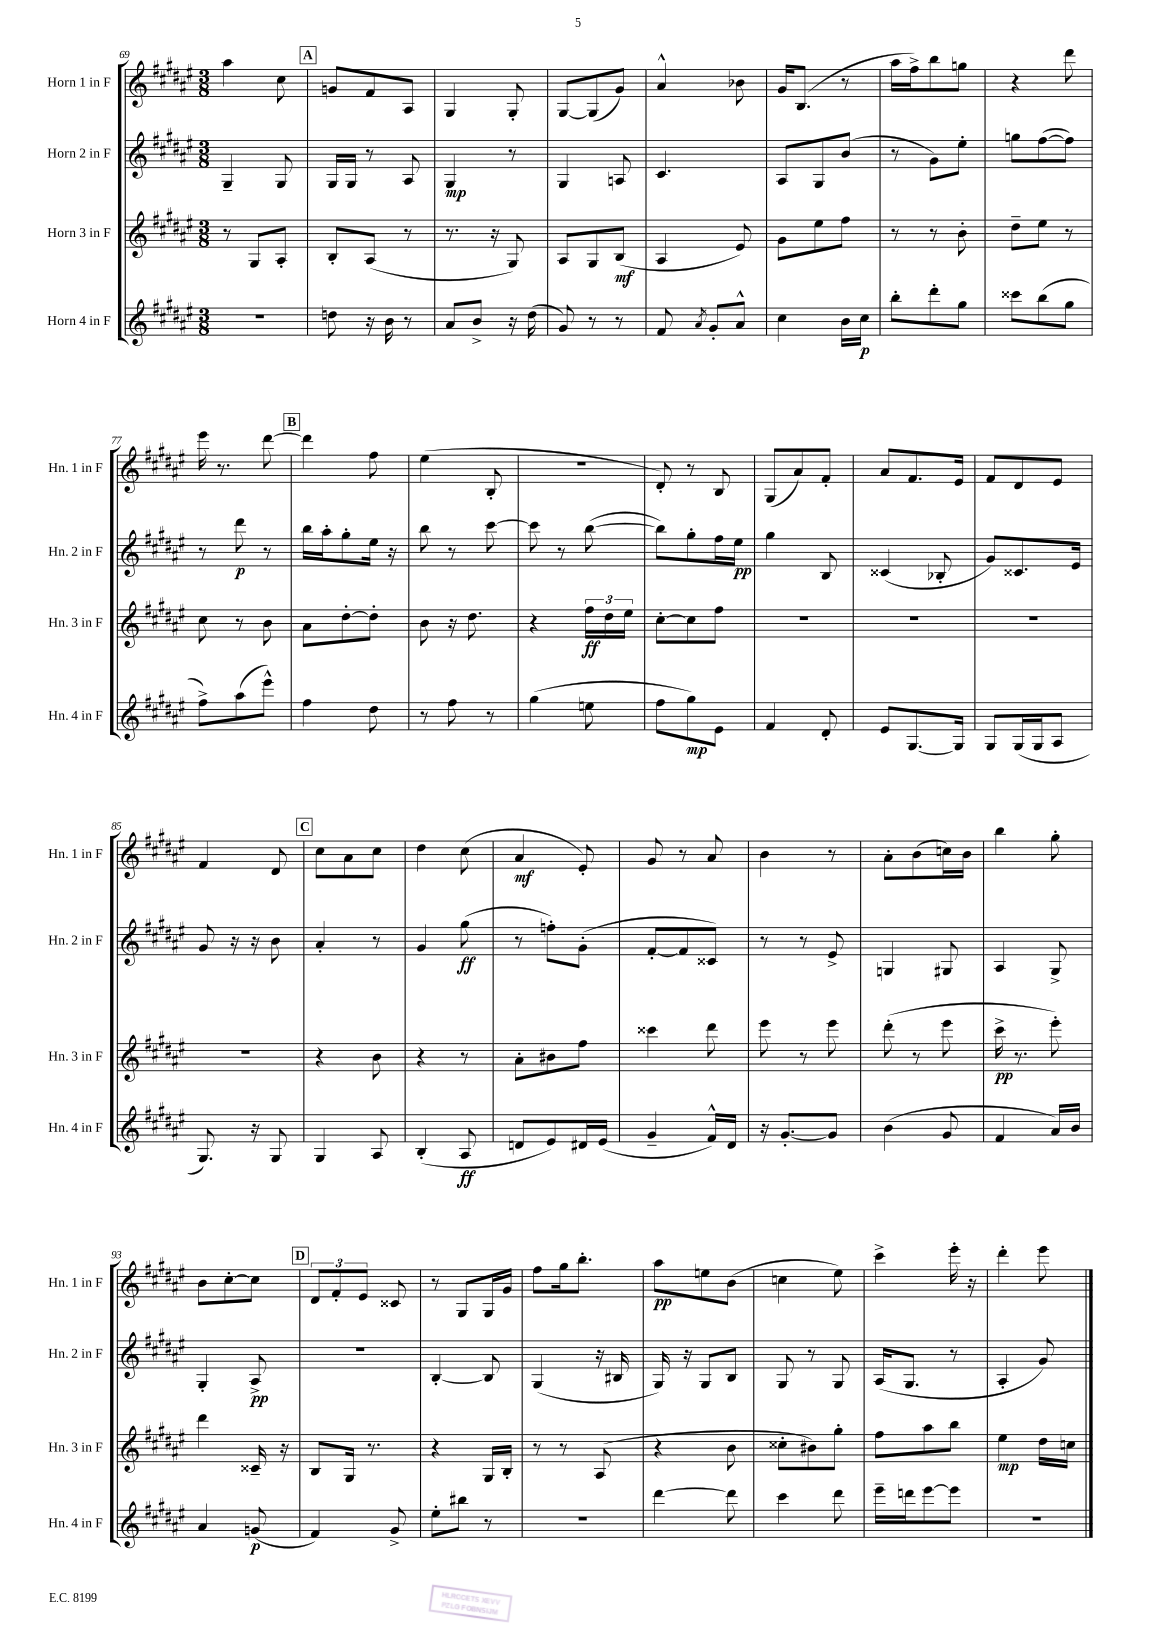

**kern	**kern	**kern	**kern
*staff4	*staff3	*staff2	*staff1
*clefG2	*clefG2	*clefG2	*clefG2
*k[f#c#g#d#a#e#]	*k[f#c#g#d#a#e#]	*k[f#c#g#d#a#e#]	*k[f#c#g#d#a#e#]
*M3/8	*M3/8	*M3/8	*M3/8
4.r	8r	4G#~	4aa#
.	8G#	.	.
.	8A#'	8G#	8cc#
=	=	=	=
8dd	8B'	16G#	8g
.	.	16G#	.
16r	(8A#	8r	8f#
16b	.	.	.
8r	8r	8A#	8A#
=	=	=	=
8a#	8.r	4G#	4G#
8b^	.	.	.
.	16r	.	.
16r	8G#)	8r	8G#'
(16dd#	.	.	.
=	=	=	=
8g#)	8A#	4G#	[8G#
8r	8G#	.	(8G#]
8r	(8B	8A	8g#)
=	=	=	=
8f#	4A#	4.c#	4a#^^
8qa#	.	.	.
8g#'	.	.	.
8a#^^	8e#)	.	8b-
=	=	=	=
4cc#	8g#	8A#	16g#
.	.	.	(8.B
.	8ee#	8G#	.
16b	8ff#	(8b	8r
16cc#	.	.	.
=	=	=	=
8bb'	8r	8r	16aa#
.	.	.	16ff#^)
8ddd#'	8r	8g#)	8bb
8gg#	8b'	8ee#'	8gg
=	=	=	=
8ccc##	8dd#~	8gg	4r
(8bb	8ee#	([8ff#	.
8gg#	8r	8ff#])	8ddd#
=	=	=	=
8ff#^)	8cc#	8r	16eee#
.	.	.	8.r
(8aa#	8r	8ddd#	.
8eee#^^)	8b	8r	[8ddd#
=	=	=	=
4ff#	8a#	16bb	4ddd#]
.	.	16aa#'	.
.	[8dd#'	8gg#'	.
8dd#	8dd#']	16ee#	8ff#
.	.	16r	.
=	=	=	=
8r	8b	8bb	(4ee#
8ff#	16r	8r	.
.	8.dd#	.	.
8r	.	[8ccc#	8B'
=	=	=	=
(4gg#	4r	8ccc#]	4.r
.	.	8r	.
8ee	24ff#	([8bb	.
.	24dd#	.	.
.	24ee#	.	.
=	=	=	=
8ff#	[8cc#'	8bb])	8d#')
8gg#)	8cc#]	8gg#'	8r
8e#	8ff#	16ff#	8B
.	.	16ee#	.
=	=	=	=
4f#	4.r	4gg#	(8G#
.	.	.	8a#)
8d#'	.	8B	8f#'
=	=	=	=
8e#	4.r	(4c##	8a#
[8.G#	.	.	8.f#
.	.	8B-'	.
16G#]	.	.	16e#
=	=	=	=
8G#	4.r	8g#)	8f#
(16G#	.	8.c##	8d#
16G#	.	.	.
8A#	.	.	8e#
.	.	16e#	.
=	=	=	=
8.G#)	4.r	8g#	4f#
.	.	16r	.
16r	.	16r	.
8G#	.	8b	8d#
=	=	=	=
4G#	4r	4a#'	8cc#
.	.	.	8a#
8A#	8b	8r	8cc#
=	=	=	=
(4B'	4r	4g#	4dd#
8A#	8r	(8gg#	(8cc#
=	=	=	=
8d	8a#'	8r	4a#
8e#)	8b#	8ff')	.
16d#	8ff#	(8g#'	8e#')
(16e#	.	.	.
=	=	=	=
4g#~	4ccc##	[8f#'	8g#
.	.	8f#]	8r
16f#^^)	8ddd#	8c##)	8a#
16d#	.	.	.
=	=	=	=
16r	8eee#	8r	4b
[8.g#'	.	.	.
.	8r	8r	.
8g#]	8eee#	8e#^	8r
=	=	=	=
(4b	(8ddd#'	4G	8a#'
.	8r	.	(8b
8g#	8eee#	8G#	16cc)
.	.	.	16b
=	=	=	=
4f#	16ccc#^	4A#	4bb
.	8.r	.	.
16a#)	8eee#')	8G#^	8gg#'
16b	.	.	.
=	=	=	=
4a#	4ddd#	4G#'	8b
.	.	.	[8cc#'
(8g	16c##~	8A#^	8cc#]
.	16r	.	.
=	=	=	=
4f#)	8B	4.r	12d#
.	.	.	12f#'
.	16G#	.	.
.	.	.	12e#
.	8.r	.	.
8g#^	.	.	8c##
=	=	=	=
8ee#'	4r	[4B'	8r
8bb#	.	.	8G#
8r	16G#	8B]	16G#
.	16B'	.	16g#
=	=	=	=
4.r	8r	(4G#	8ff#
.	8r	.	16gg#
.	.	.	8.bb'
.	(8A#	16r	.
.	.	16B#	.
=	=	=	=
[4ddd#	4r	16G#)	8aa#
.	.	16r	.
.	.	8G#	8ee
8ddd#]	8b	8B	(8b
=	=	=	=
4ccc#	8cc##'	8G#	4cc
.	8b#)	8r	.
8ddd#	8gg#'	8G#	8ee#)
=	=	=	=
16eee#~	8ff#	(16A#	4ccc#^
16ddd	.	8.G#	.
[8eee#	8aa#	.	.
8eee#]	8bb	8r	16eee#'
.	.	.	16r
=	=	=	=
4.r	4ee#	4A#'	4ddd#'
.	16dd#	8g#)	8eee#
.	16cc	.	.
==	==	==	==
*-	*-	*-	*-
